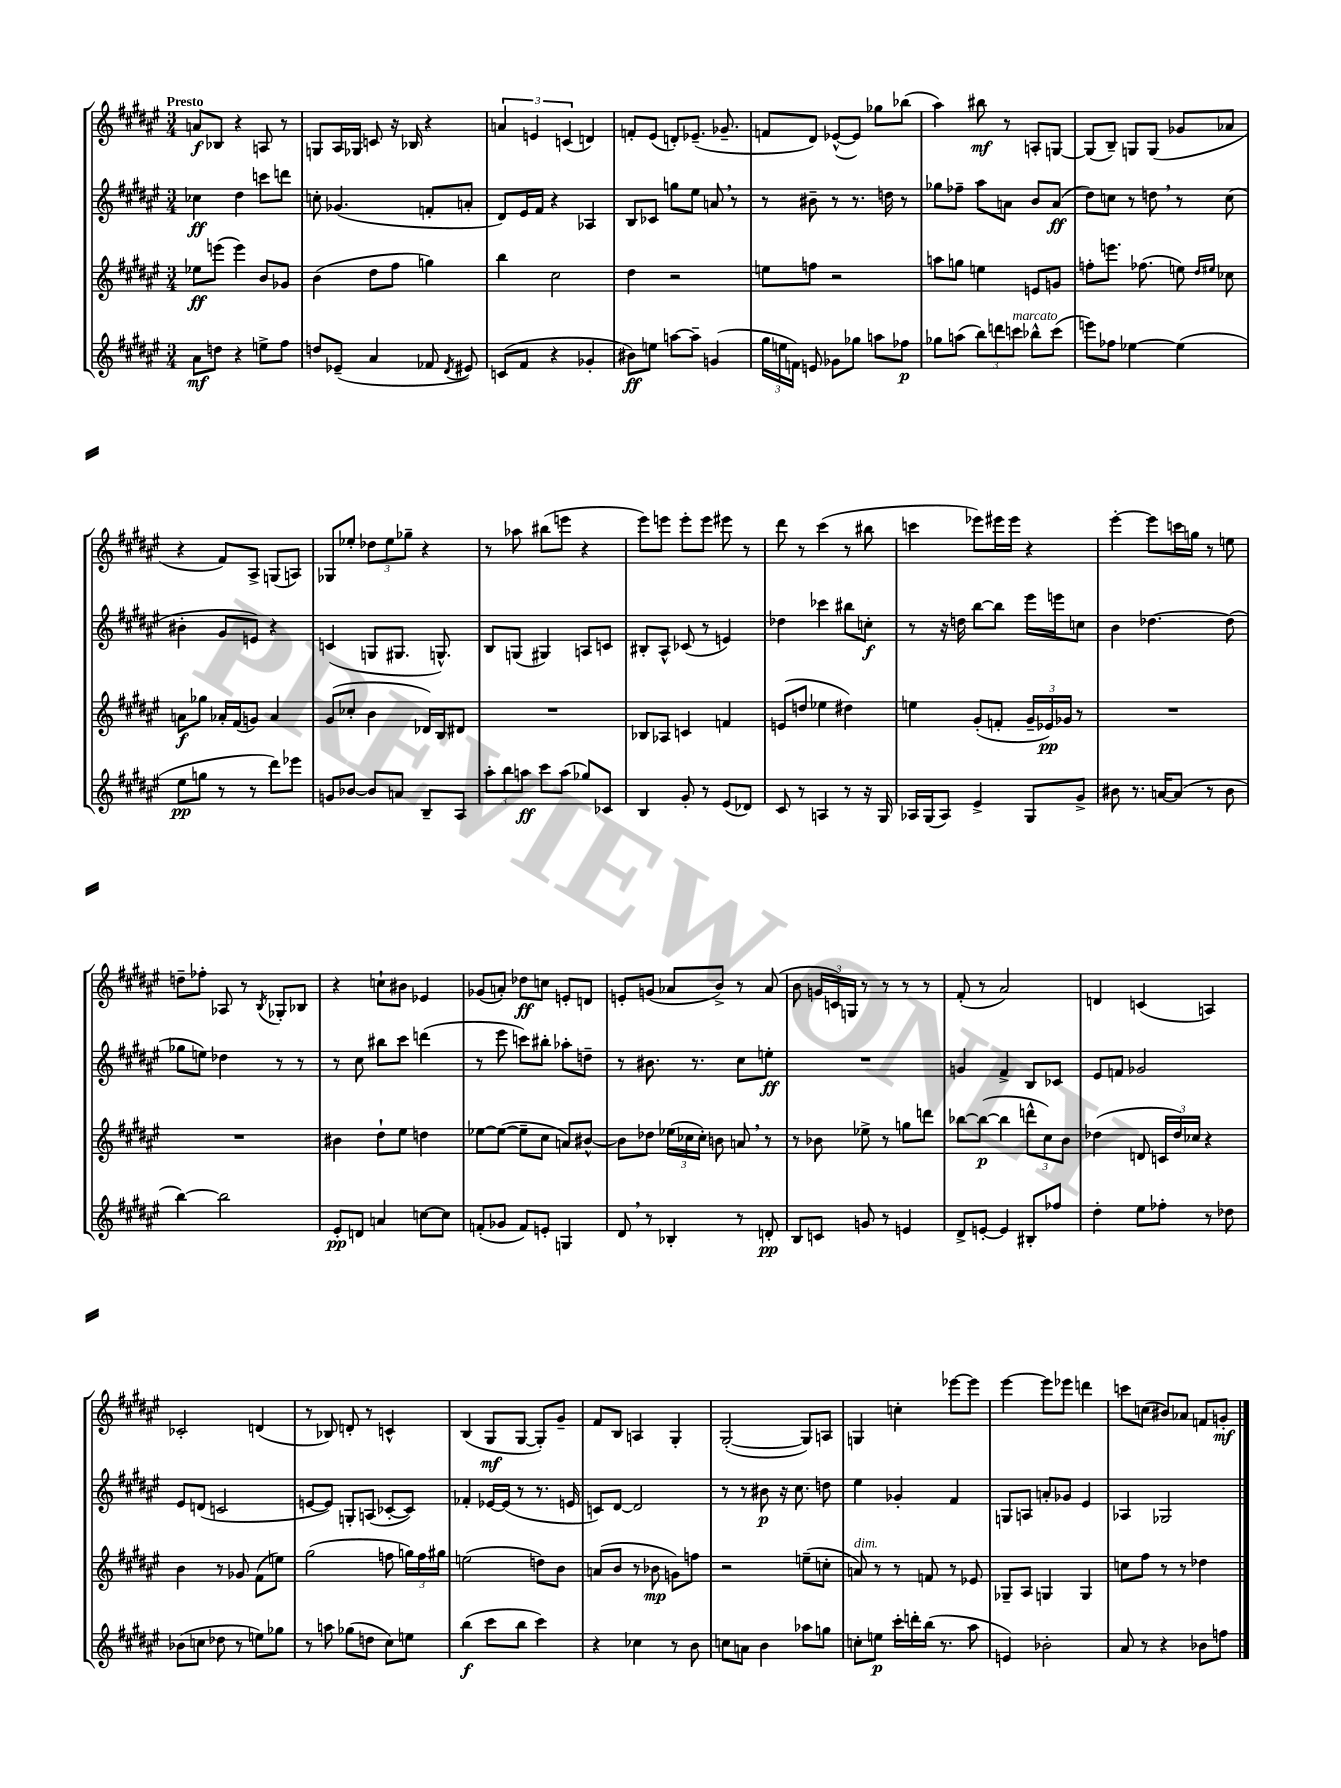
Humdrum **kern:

**kern	**kern	**kern	**kern
*staff4	*staff3	*staff2	*staff1
*clefG2	*clefG2	*clefG2	*clefG2
*k[f#c#g#d#a#e#]	*k[f#c#g#d#a#e#]	*k[f#c#g#d#a#e#]	*k[f#c#g#d#a#e#]
*M3/4	*M3/4	*M3/4	*M3/4
8a#	8ee-	4cc-	8a
8dd	(8eee	.	8B-
4r	4eee)	4dd#	4r
8ee^	8b	8ccc	8A
8ff#	8g-	8ddd	8r
=	=	=	=
8dd	(4b	8cc'	8G
(8e-~	.	(4.g-	16A#
.	.	.	16G-
4a#	8dd#	.	8c
.	8ff#	.	16r
.	.	.	16B-
8f-	4gg)	8f'	4r
8qd#	.	.	.
8e#)	.	8a'	.
=	=	=	=
(8c	4bb	8d#)	6a
8f#	.	16e#	.
.	.	.	6e
.	.	16f#	.
4r	2cc#	4r	.
.	.	.	(6c
4g-'	.	4A-	4d)
=	=	=	=
8b#)	4dd#	8B	8f'
8ee	.	8c-	(8e#
[8aa	2r	8gg	8d')
8aa~]	.	8ee#	(8.e-~
(4g	.	8a	.
.	.	.	8.g-~
.	.	8r	.
=	=	=	=
24gg#	8ee	8r	8f
24ee	.	.	.
24f)	.	.	.
8e	8ff	8b#~	8d#)
8g-	2r	8r	([8e-^^
8gg-	.	8.r	8e-])
8aa	.	.	8gg-
.	.	16dd	.
8ff-	.	8r	(8bb-
=	=	=	=
8gg-	8aa	8gg-	4aa#)
(8aa	8gg	8ff-~	.
12bb)	4ee	8aa#	8bb#
12ddd	.	.	.
.	.	8a	8r
12ccc	.	.	.
8bb-^^	8e	8b	8A'
(8ccc	8g	(8a	[8G
=	=	=	=
8eee)	8ff'	8dd#)	(8G]
8ff-	8.eee	8cc	8B~)
[4ee-	.	8r	8G
.	(8.ff-	.	.
.	.	8dd	(8G
(4ee-]	8ee)	8r	8g-
.	16qqdd#	.	.
.	16qqee#	.	.
.	8cc-	(8cc	8a-
=	=	=	=
8ee#	8a	4b#'	4r
8gg	8gg-	.	.
8r	16a-'	8g#	8f#)
.	(16f#	.	.
8r	8g)	8e)	8A#^
8ddd#)	4a-	4r	(8G
8eee-	.	.	8A)
=	=	=	=
8g	(8g#	(4c	8G-
[8b-	8cc-'	.	8ee-'
8b-]	4b	8G	12dd-
.	.	.	12ee-
8a	.	8.G#	.
.	.	.	12gg-~
8B~	16d-)	.	4r
.	16B	8.G^^)	.
8A#	8d#	.	.
=	=	=	=
12aa#'	2.r	8B	8r
12bb	.	.	.
.	.	(8G	8aa-
12aa	.	.	.
8ccc#	.	4G#)	(8bb#
(8aa	.	.	8eee
8gg-)	.	8A	4r
8c-	.	8c	.
=	=	=	=
4B	8B-	8B#'	8eee#)
.	8A-	8A#^^	8eee
8g#'	4c	(8c-	8eee'
8r	.	8r	8eee
(8e#	4f	4e)	8eee#
8d-)	.	.	8r
=	=	=	=
8c#	(8e	4dd-	8ddd#
8r	8dd	.	8r
4A	4ee-	4ccc-	(4ccc#
8r	4dd#)	8bb#	8r
16r	.	8cc'	8bb#
16G#	.	.	.
=	=	=	=
16A-	4ee	8r	4ccc
(16G#	.	.	.
8A-)	.	16r	.
.	.	16dd	.
4e#^	(8g#'	[8bb	8eee-)
.	8f'	8bb]	16eee#
.	.	.	16eee#
8G#	24g#~	16eee#	4r
.	24e-)	.	.
.	.	16eee	.
.	24g-	.	.
8g#^	8r	8cc	.
=	=	=	=
8b#	2.r	4b	[4eee#'
8.r	.	.	.
.	.	[4.dd-	8eee#]
[16a	.	.	.
(8a]	.	.	16ccc
.	.	.	16gg
8r	.	.	8r
8b#	.	(8dd-]	8ee
=	=	=	=
[4bb)	2.r	8gg-	8dd~
.	.	8ee)	8ff-'
2bb]	.	4dd-	8A-
.	.	.	8r
.	.	.	8qB
.	.	8r	8G-'
.	.	8r	8B-
=	=	=	=
8e#'	4b#	8r	4r
8d	.	8cc#	.
4a	8dd#`	8bb#	8cc`
.	8ee#	8ccc#	8b#
[8cc	4dd	(4ddd	4e-
8cc]	.	.	.
=	=	=	=
(8f'	[8ee-	8r	(8g-
8g-	(8ee-_	8eee#	8a')
8f)	8ee-~]	8ccc)	8dd-
8e'	8cc#	8bb#'	8cc
4G	8a)	8aa-'	8e'
.	[8b#^^	8dd~	8d
=	=	=	=
8d#	8b#]	8r	8e'
8r	8dd-	8.b#	(8g
4B-'	(24ee-	.	8a-
.	24cc-	.	.
.	.	8.r	.
.	24cc-')	.	.
.	8b	.	8b^)
8r	8a	8cc#	8r
8d'	8r	8ee'	(8a-
=	=	=	=
8B	8r	2.r	8b
8c	8b-	.	24g
.	.	.	24c)
.	.	.	24G
8g	8ee-^	.	8r
8r	8r	.	8r
4e	8gg	.	8r
.	8ddd	.	8r
=	=	=	=
8d#^	[8bb-	4g	(8f#'
[8e'	(8bb-_	.	8r
4e]	4bb-]	4f#^	2a#)
8B#'	12ddd^^	8B	.
.	12cc#)	.	.
8ff-	.	8c-	.
.	12b	.	.
=	=	=	=
4dd#'	(4dd-	8e#	4d
.	.	8f	.
8ee#	8d	2g-	(4c
8ff-'	24c	.	.
.	24dd-)	.	.
.	24cc-	.	.
8r	4r	.	4A)
8dd-	.	.	.
=	=	=	=
(8b-	4b	8e#	2c-'
8cc	.	(8d	.
8dd-	8r	2c	.
8r	8g-	.	.
8ee)	(8f#	.	(4d
8gg-	8ee)	.	.
=	=	=	=
8r	(2gg#	[8e	8r
8aa	.	8e])	8B-)
(8gg-	.	8G'	8d'
8dd	.	(8A	8r
8cc#)	8ff	[8c-'	4c^^
8ee	24gg)	8c-])	.
.	24ff	.	.
.	24gg#	.	.
=	=	=	=
(4bb	(2ee	4f-'	(4B
8ccc#	.	[16e-	8G#
.	.	(16e-]	.
8bb	.	8r	[8G#
4ccc#)	8dd)	8.r	8G#'])
.	8b	.	8g#~
.	.	16e	.
=	=	=	=
4r	(8a	8c)	8f#
.	8b	[8d#	8B
4cc-	8r	2d#]	4A
.	8b-	.	.
8r	8g)	.	4G#'
8b	8ff	.	.
=	=	=	=
8cc	2r	8r	([2G#'
8a	.	8r	.
4b	.	8b#	.
.	.	16r	.
.	.	8.cc#	.
8aa-	(8ee~	.	8G#])
8gg	8cc'	8dd	8A
=	=	=	=
8cc'	8a)	4ee#	4G
8ee	8r	.	.
16ccc#'	8r	4g-'	4cc'
16ddd'	.	.	.
(16bb	8f	.	.
8.r	.	.	.
.	8r	4f#	[8eee-
8aa#	8e-	.	8eee-]
=	=	=	=
4e)	8G-~	8G	[4eee#
.	8A#	8A	.
2b-'	4G	8a'	8eee#]
.	.	8g-	8eee-
.	4G	4e#	4ddd
=	=	=	=
8a#	8cc	4A-	8ccc
8r	8ff#	.	(8cc
4r	8r	2G-	8b#)
.	8r	.	8a-
8b-	4dd-	.	8f
8ff	.	.	8g'
==	==	==	==
*-	*-	*-	*-
